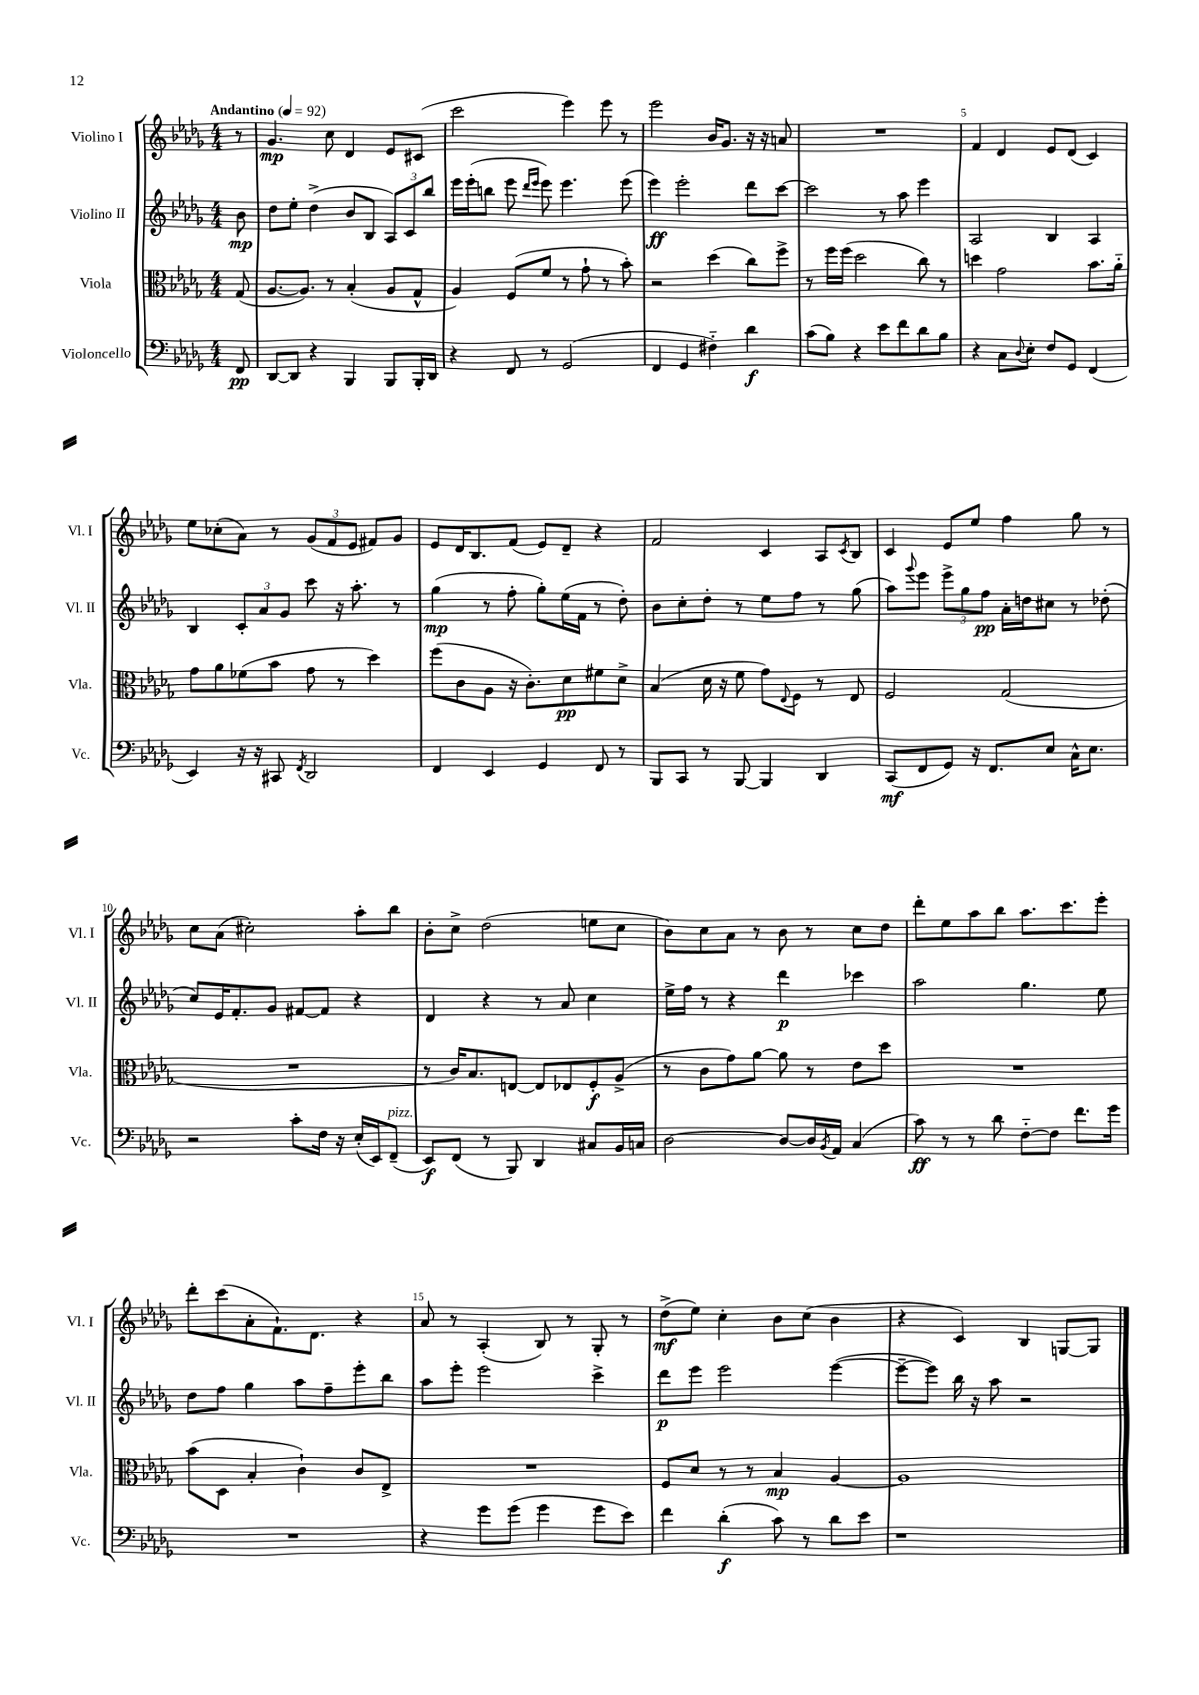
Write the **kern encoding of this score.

**kern	**kern	**kern	**kern
*staff4	*staff3	*staff2	*staff1
*clefF4	*clefC3	*clefG2	*clefG2
*k[b-e-a-d-g-]	*k[b-e-a-d-g-]	*k[b-e-a-d-g-]	*k[b-e-a-d-g-]
*M4/4	*M4/4	*M4/4	*M4/4
*MM92	*MM92	*MM92	*MM92
8FF/	(8G-/	8b-\	8r
=	=	=	=
[8DD-/L	[8.A-/L	8dd-\L	4.g-/
8DD-/]J	.	8ee-'\J	.
.	8.A-/]J)	.	.
4r	.	(4dd-^\	.
.	8r	.	8cc\
4BBB-/	(4B-'/	8b-/L	4d-/
.	.	8B-/J	.
8BBB-/L	8A-/L	12A-/L)	8e-/L
.	.	12c/	.
16BBB-'/L	8G-^^/J	.	(8c#/J
.	.	12bb-/J	.
16DD-/JJ	.	.	.
=	=	=	=
4r	4A-/)	16eee-\LL	2ccc\
.	.	(16eee-'\J	.
.	.	8bb\J	.
8FF/	(8F/L	8eee-\	.
.	.	16qqddd-/LL	.
.	.	16qqeee-/JJ	.
8r	8f/J	8eee-\)	.
(2GG-/	8r	4.eee-\	4eee-\)
.	8g-`\	.	.
.	8r	.	8eee-\
.	8b-'\)	(8eee-\	8r
=	=	=	=
4FF/	2r	4eee-\)	2eee-\
4GG-/	.	2eee-'\	.
4F#'~\)	(4dd-\	.	16b-/LK
.	.	.	8.g-/J
4d-\	8cc\L)	8ddd-\L	16r
.	.	.	16r
.	8ff^\J	[8ccc\J	8a/
=	=	=	=
(8c\L	8r	2ccc\]	1r
8B-\J)	16ff\LL	.	.
.	(16ff\JJ	.	.
4r	2dd-\	.	.
8e-\L	.	8r	.
8f\	.	8aa-\	.
8d-\	8cc\)	4eee-\	.
8B-\J	8r	.	.
=	=	=	=
4r	4dd\	2A-/	4f/
8C\L	2g-\	.	4d-/
8qqD-/	.	.	.
8E-'\J	.	.	.
8F/L	.	4B-/	8e-/L
8GG-/J	.	.	(8d-/J
(4FF/	8.b-\L	4A-/	4c/)
.	16a-'~\Jk	.	.
=	=	=	=
4EE-/)	8g-\L	4B-/	8ee-\L
.	8a-\	.	(8cc-'\
16r	(8f-\	12c'/L	8a-\J)
16r	.	.	.
.	.	12a-/	.
8CC#/	8b-\J	.	8r
.	.	12g-/J	.
8qFF/	.	.	.
2DD-/	8g-\	8ccc\	(12g-/L
.	.	.	12f/
.	8r	16r	.
.	.	.	12e-/J
.	.	8.aa-'\	.
.	4dd-\)	.	8f#/L)
.	.	8r	8g-/J
=	=	=	=
4FF/	(8ff\L	(4gg-\	8e-/L
.	8c\	.	16d-/K
.	.	.	8.B-/
4EE-/	8A-\J	8r	.
.	16r	8ff'\	(8f/J
.	8.c'\L)	.	.
4GG-/	.	8gg-'\L)	8e-/L)
.	8d-\	(16ee-\L	8d-~/J
.	.	16f\JJ	.
8FF/	8f#\	8r	4r
8r	8d-^\J	8dd-'\)	.
=	=	=	=
8BBB-/L	(4B-/	8b-\L	2f/
8CC/J	.	8cc'\	.
8r	16d-\	8dd-'\J	.
.	16r	.	.
[8BBB-/	8f\	8r	.
4BBB-/]	8g-\L)	8ee-\L	4c/
.	8qqE-/	.	.
.	8F\J	8ff\J	.
4DD-/	8r	8r	8A-/L
.	.	.	8qc/
.	8E-/	(8gg-\	8B-/J
=	=	=	=
(8CC/L	2F/	8aa-\L)	4c/
.	.	8qqggg-/	.
8FF/	.	8eee-\J	.
8GG-/J)	.	12eee-^\L	8e-/L
.	.	12gg-\	.
16r	.	.	8ee-/J
.	.	12ff\J	.
8.FF/L	.	.	.
.	(2G-/	16a-'\LL	4ff\
.	.	16dd\J	.
8E-/J	.	8cc#\J	.
16C^^\LK	.	8r	8gg-\
8.E-\J	.	.	.
.	.	(8dd-'\	8r
=	=	=	=
2r	1r	8cc/L)	8cc\L
.	.	16e-/K	(8a-\J
.	.	8.f'/	.
.	.	.	2cc#'\)
.	.	8g-/J	.
8c'\L	.	[8f#/L	.
16F\Jk	.	8f#/]J	.
16r	.	.	.
(16E-'/LL	.	4r	8aa-'\L
16EE-/J)	.	.	.
(8FF~/J	.	.	8bb-\J
=	=	=	=
8EE-/L)	8r	4d-/	8b-'\L
(8FF/J	16c/LK)	.	8cc^\J
.	8.B-/	.	.
8r	.	4r	(2dd-\
8BBB-/)	[8E/J	.	.
4DD-/	8E/]L	8r	.
.	8E-/	8a-/	.
8C#/L	8F'/	4cc\	8ee\L
16BB-/L	(8A-^/J	.	8cc\J
16C/JJ	.	.	.
=	=	=	=
[2D-\	8r	16ee-^\LL	8b-\L)
.	.	16ff\JJ	.
.	8c\L	8r	8cc\
.	8g-\)	4r	8a-\J
.	[8a-\J	.	8r
8D-/_L	8a-\]	4ddd-\	8b-\
16D-/]L	8r	.	8r
8qBB-/	.	.	.
16AA-/JJ	.	.	.
(4C/	8e-\L	4ccc-\	8cc\L
.	8dd-\J	.	8dd-\J
=	=	=	=
8c\)	1r	2aa-\	8ddd-'\L
8r	.	.	8ee-\
8r	.	.	8aa-\
8d-\	.	.	8bb-\J
[8F'~\L	.	4.gg-\	8.aa-\L
8F\]J	.	.	.
.	.	.	8.ccc\
8.f\L	.	.	.
.	.	8ee-\	8eee-'\J
16g-\Jk	.	.	.
=	=	=	=
1r	(8b-\L	8dd-\L	8ddd-'\L
.	8D-\J	8ff\J	(8ccc\
.	4B-'/	4gg-\	8a-'\
.	.	.	8.f`\)
.	4c`\)	8aa-\L	.
.	.	.	8.d-\J
.	.	8ff~\	.
.	8c/L	8eee-'\	4r
.	8E-^/J	8bb-\J	.
=	=	=	=
4r	1r	8aa-\L	8a-/
.	.	8eee-'\J	8r
8g-\L	.	2eee-\	(4A-'/
(8g-\J	.	.	.
4g-\	.	.	8B-/)
.	.	.	8r
8g-\L	.	4ccc^\	8G-'/
8e-\J)	.	.	8r
=	=	=	=
4f\	8F/L	8ddd-\L	(8dd-^\L
.	8d-/J	8eee-\J	8ee-\J)
(4d-'\	8r	2eee-\	4cc'\
.	8r	.	.
8c\)	4B-/	.	8b-\L
8r	.	.	(8cc\J
8d-\L	[4A-/	([4eee-\	4b-\
8e-\J	.	.	.
=	=	=	=
1r	1A-]	8eee-~\_L	4r
.	.	8eee-\]J)	.
.	.	16bb-\	4c/)
.	.	16r	.
.	.	8aa-\	.
.	.	2r	4B-/
.	.	.	[8G/L
.	.	.	8G/]J
==	==	==	==
*-	*-	*-	*-
